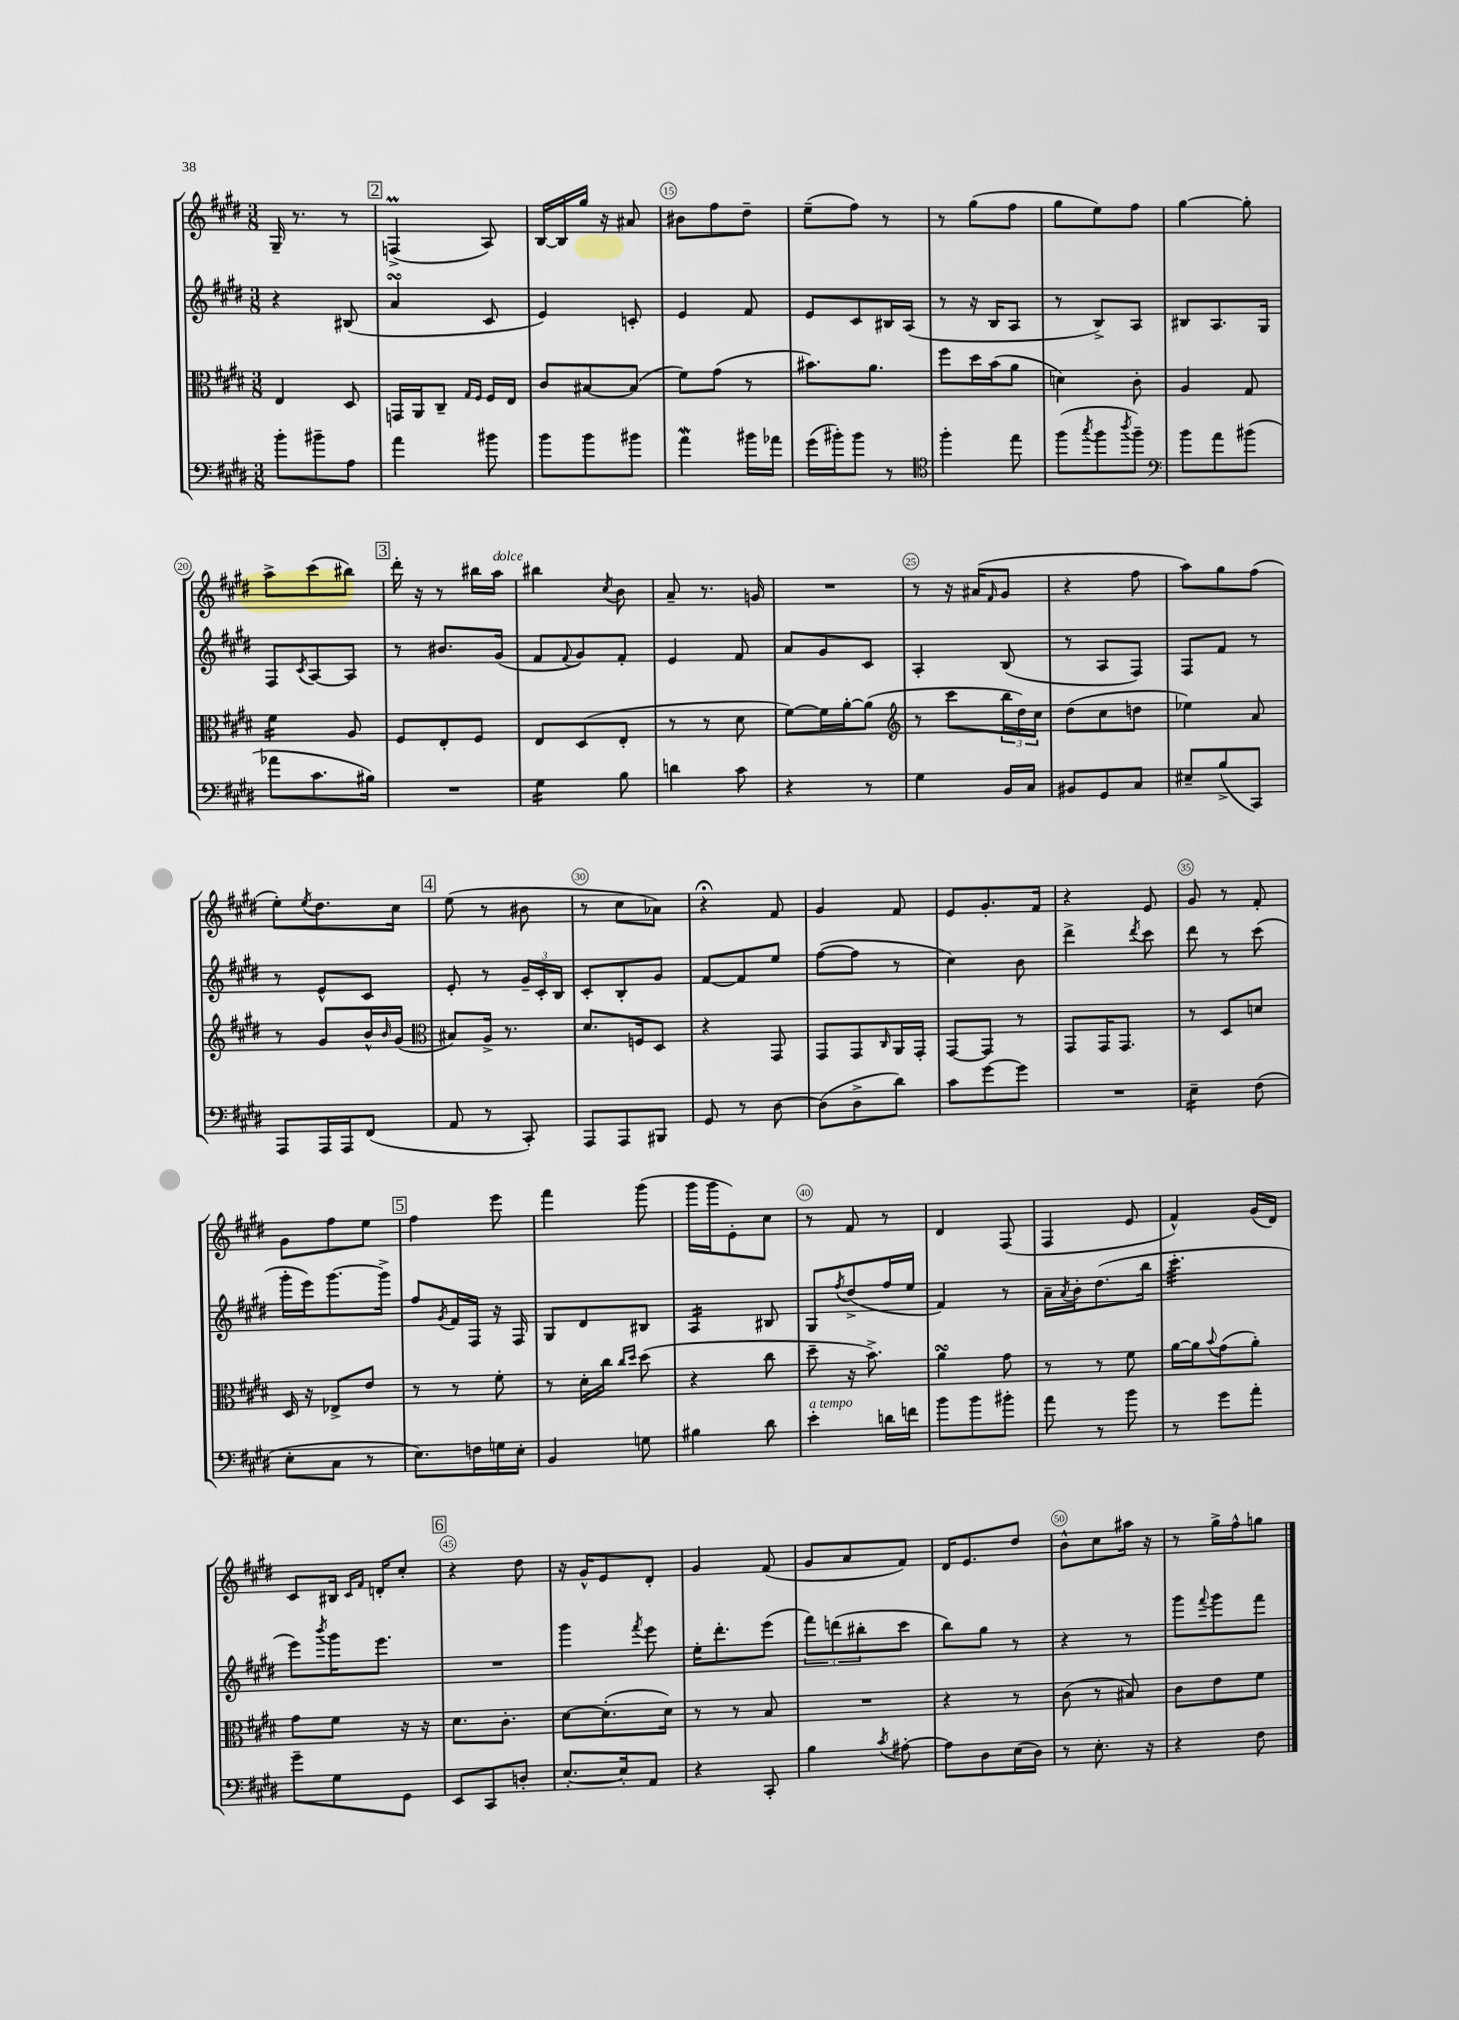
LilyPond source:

<<
\new StaffGroup <<
\new Staff = "s0" {
    \clef treble \key e \major \numericTimeSignature \time 3/8
    gis16-- r8. r8 |
    \mark \markup { \box "2" } f4->\prall( a8) |
    b16~ b16 gis''16 r16 ais'8 |
    bis'8 fis''8 dis''8-- |
    e''8--( fis''8) r8 |
    r8 gis''8( fis''8 |
    gis''8 e''8) fis''8 |
    gis''4~ gis''8-. |
    a''8-> cis'''8( bis''8) |
    \mark \markup { \box "3" } dis'''16-. r16 r8 bis''16 a''16^\markup { \italic "dolce" } |
    bis''4 \acciaccatura { cis''8 } b'8 |
    a'8-- r8. g'16 |
    R4. |
    r8 r16 ais'16( \grace { fis'16 } gis'8 |
    r4 fis''8 |
    a''8) gis''8 fis''8( |
    e''8-.) \acciaccatura { e''8 } dis''8. cis''16 |
    \mark \markup { \box "4" } e''8( r8 bis'8 |
    r8 cis''8 aes'8) |
    r4\fermata fis'8 |
    gis'4 fis'8 |
    e'8 gis'8.-. fis'16 |
    r4 e'8 |
    gis'8 r8 fis'8-. |
    gis'8 fis''8 e''8 |
    \mark \markup { \box "5" } fis''4 e'''8 |
    fis'''4 gis'''8( |
    gis'''16 gis'''16 e'8-.) cis''8 |
    r8 fis'8 r8 |
    dis'4 fis8( |
    fis4 e'8 |
    fis'4-^) gis'16( dis'16) |
    cis'8 bis16 \grace { cis'16 fis'16 } d'16-. cis''8-. |
    \mark \markup { \box "6" } r4 dis''8 |
    r16 gis'16-^ e'8 dis'8-. |
    gis'4 fis'8( |
    gis'8 a'8 fis'8) |
    dis'16 e'8. dis''8 |
    b'8-^ cis''8 ais''16 r16 |
    r8 gis''16-> fis''16-^ g''8 \bar "|." |
}
\new Staff = "s1" {
    \clef treble \key e \major \numericTimeSignature \time 3/8
    r4 bis8( |
    \mark \markup { \box "2" } a'4\turn cis'8 |
    e'4) c'8-. |
    e'4 fis'8 |
    e'8 cis'8 bis16 a16( |
    r8 r16 b16 a8 |
    r8 b8->) a8 |
    bis8 a8. gis16 |
    fis8 \acciaccatura { cis'8 } a8~ a8 |
    \mark \markup { \box "3" } r8 bis'8. gis'16( |
    fis'8 \appoggiatura { fis'8 } gis'8) fis'8-. |
    e'4 fis'8 |
    a'8 gis'8 cis'8 |
    a4-. b8( |
    r8 a8 fis8) |
    fis8 fis'8 r8 |
    r8 e'8-^ cis'8 |
    \mark \markup { \box "4" } e'8-. r8 \tuplet 3/2 { gis'16-- cis'16-. b16 } |
    cis'8-. b8-. gis'8 |
    fis'8~ fis'8 e''8 |
    fis''8~( fis''8 r8 |
    cis''4) b'8 |
    dis'''4-> \acciaccatura { dis'''8 } cis'''8 |
    dis'''8 r8 cis'''8( |
    gis'''16-. e'''16) gis'''8.~ gis'''16-> |
    \mark \markup { \box "5" } fis''8 \acciaccatura { gis'8 } fis'16 fis16 r16 fis16 |
    gis8 dis'8 bis8 |
    a4:16 bis8 |
    gis8 \acciaccatura { fis''8 } dis''8->( fis''16 e''16 |
    fis'4) r8 |
    a'16-- \acciaccatura { a'8 } b'16-. dis''8.( b''16 |
    cis'''4.:32-. |
    e'''8) \acciaccatura { b'''8 } gis'''16 e'''8. |
    \mark \markup { \box "6" } R4. |
    gis'''4 \acciaccatura { fis'''8 } e'''8 |
    e''16-. dis'''8.-. e'''8( |
    \tuplet 3/2 { fis'''8) d'''8( bis''8-. } cis'''8 |
    b''8) gis''8 r8 |
    r4 r8 |
    gis'''8 \appoggiatura { fis'''8 } gis'''8 fis'''8 \bar "|." |
}
\new Staff = "s2" {
    \clef alto \key e \major \numericTimeSignature \time 3/8
    e4 dis8 |
    \mark \markup { \box "2" } g,16 a,16 cis8-- \grace { gis16 fis16 } fis16 e16 |
    cis'8 bis8~ bis8( |
    fis'8) gis'8( r8 |
    bis'8.) a'8. |
    fis''8 dis''16 b'16( a'8 |
    d'4) cis'8-. |
    a4 gis8 |
    fis'4:16 a8 |
    \mark \markup { \box "3" } fis8 e8-. fis8 |
    e8 dis8( e8-. |
    r8 r8 dis'8 |
    fis'8~) fis'16 a'16~-. a'8( |
    \clef treble r8 cis'''8 \tuplet 3/2 { b''16 dis''16) cis''16 } |
    dis''8( cis''8 d''8 |
    ees''4) a'8 |
    r8 gis'8 b'16-^ \grace { b'16 } gis'16( |
    \mark \markup { \box "4" } \clef alto bis8) a16-> r8. |
    dis'8. f16 dis8 |
    r4 gis,8 |
    gis,8 gis,8 \grace { cis16 } a,16 gis,16-. |
    gis,8~ gis,8 r8 |
    gis,8 gis,16 gis,8. |
    r8 dis8 d'8 |
    dis16 r16 ees8-> e'8 |
    \mark \markup { \box "5" } r8 r8 fis'8-. |
    r8 dis'16-. cis''16 \grace { cis''16 dis''16 } dis''8( |
    r4 cis''8 |
    dis''8-- r16 b'8.->) |
    a'4\turn gis'8 |
    r8 r8 fis'8 |
    a'16~ a'16 \appoggiatura { b'8 } gis'8( a'8-.) |
    gis'8 fis'8 r16 r16 |
    \mark \markup { \box "6" } dis'8. cis'8.-. |
    dis'8~ dis'8.-.( dis'16) |
    r8 r8 b8 |
    R4. |
    r4 r8 |
    cis'8( r8 bis8) |
    cis'8 e'8 fis'8 \bar "|." |
}
\new Staff = "s3" {
    \clef bass \key e \major \numericTimeSignature \time 3/8
    b'8-. bis'8-- a8 |
    \mark \markup { \box "2" } a'4 bis'8 |
    b'8 b'8 bis'8 |
    a'4\mordent bis'16 aes'16 |
    gis'16( bis'16-.) bis'8 r8 |
    \clef tenor fis''4-. e''8 |
    fis''8( \acciaccatura { gis''8 } fis''8 \acciaccatura { a''8 } fis''8--) |
    \clef bass b'8 a'8 bis'8( |
    aes'8 cis'8. bis16) |
    \mark \markup { \box "3" } R4. |
    gis4:16 b8 |
    d'4 cis'8 |
    r4 r8 |
    gis4 b,16 cis16 |
    bis,8 gis,8 cis8 |
    eis8-- b8->( cis,8) |
    a,,8 a,,16 a,,16 fis,8( |
    \mark \markup { \box "4" } a,8 r8 cis,8-.) |
    a,,8 a,,8 bis,,8 |
    gis,8 r8 dis8~ |
    dis8( dis8-> dis'8) |
    cis'8 gis'8~ gis'8 |
    R4. |
    e4:16-- fis8( |
    e8-. cis8 r8 |
    \mark \markup { \box "5" } e8.) f16 g16 e16-. |
    b,4 g8 |
    bis4 dis'8 |
    e'4-.^\markup { \italic "a tempo" } d'16 f'16 |
    b'8 b'8 bis'8-. |
    a'8 r8 b'8 |
    r8 gis'8 a'8-. |
    gis'8-- gis8 gis,8 |
    \mark \markup { \box "6" } e,8 cis,8 d8-. |
    e8.~-. e16-. a,8 |
    r4 cis,8-. |
    b4 \acciaccatura { cis'8 } ais8~-. |
    ais8 dis8 e16( dis16) |
    r8 e8.-. r16 |
    r4 fis8 \bar "|." |
}
>>
>>
\layout { \context { \Score currentBarNumber = #12 \override BarNumber.break-visibility = ##(#f #t #t) barNumberVisibility = #(every-nth-bar-number-visible 5) \override BarNumber.stencil = #(make-stencil-circler 0.1 0.3 ly:text-interface::print) } }
